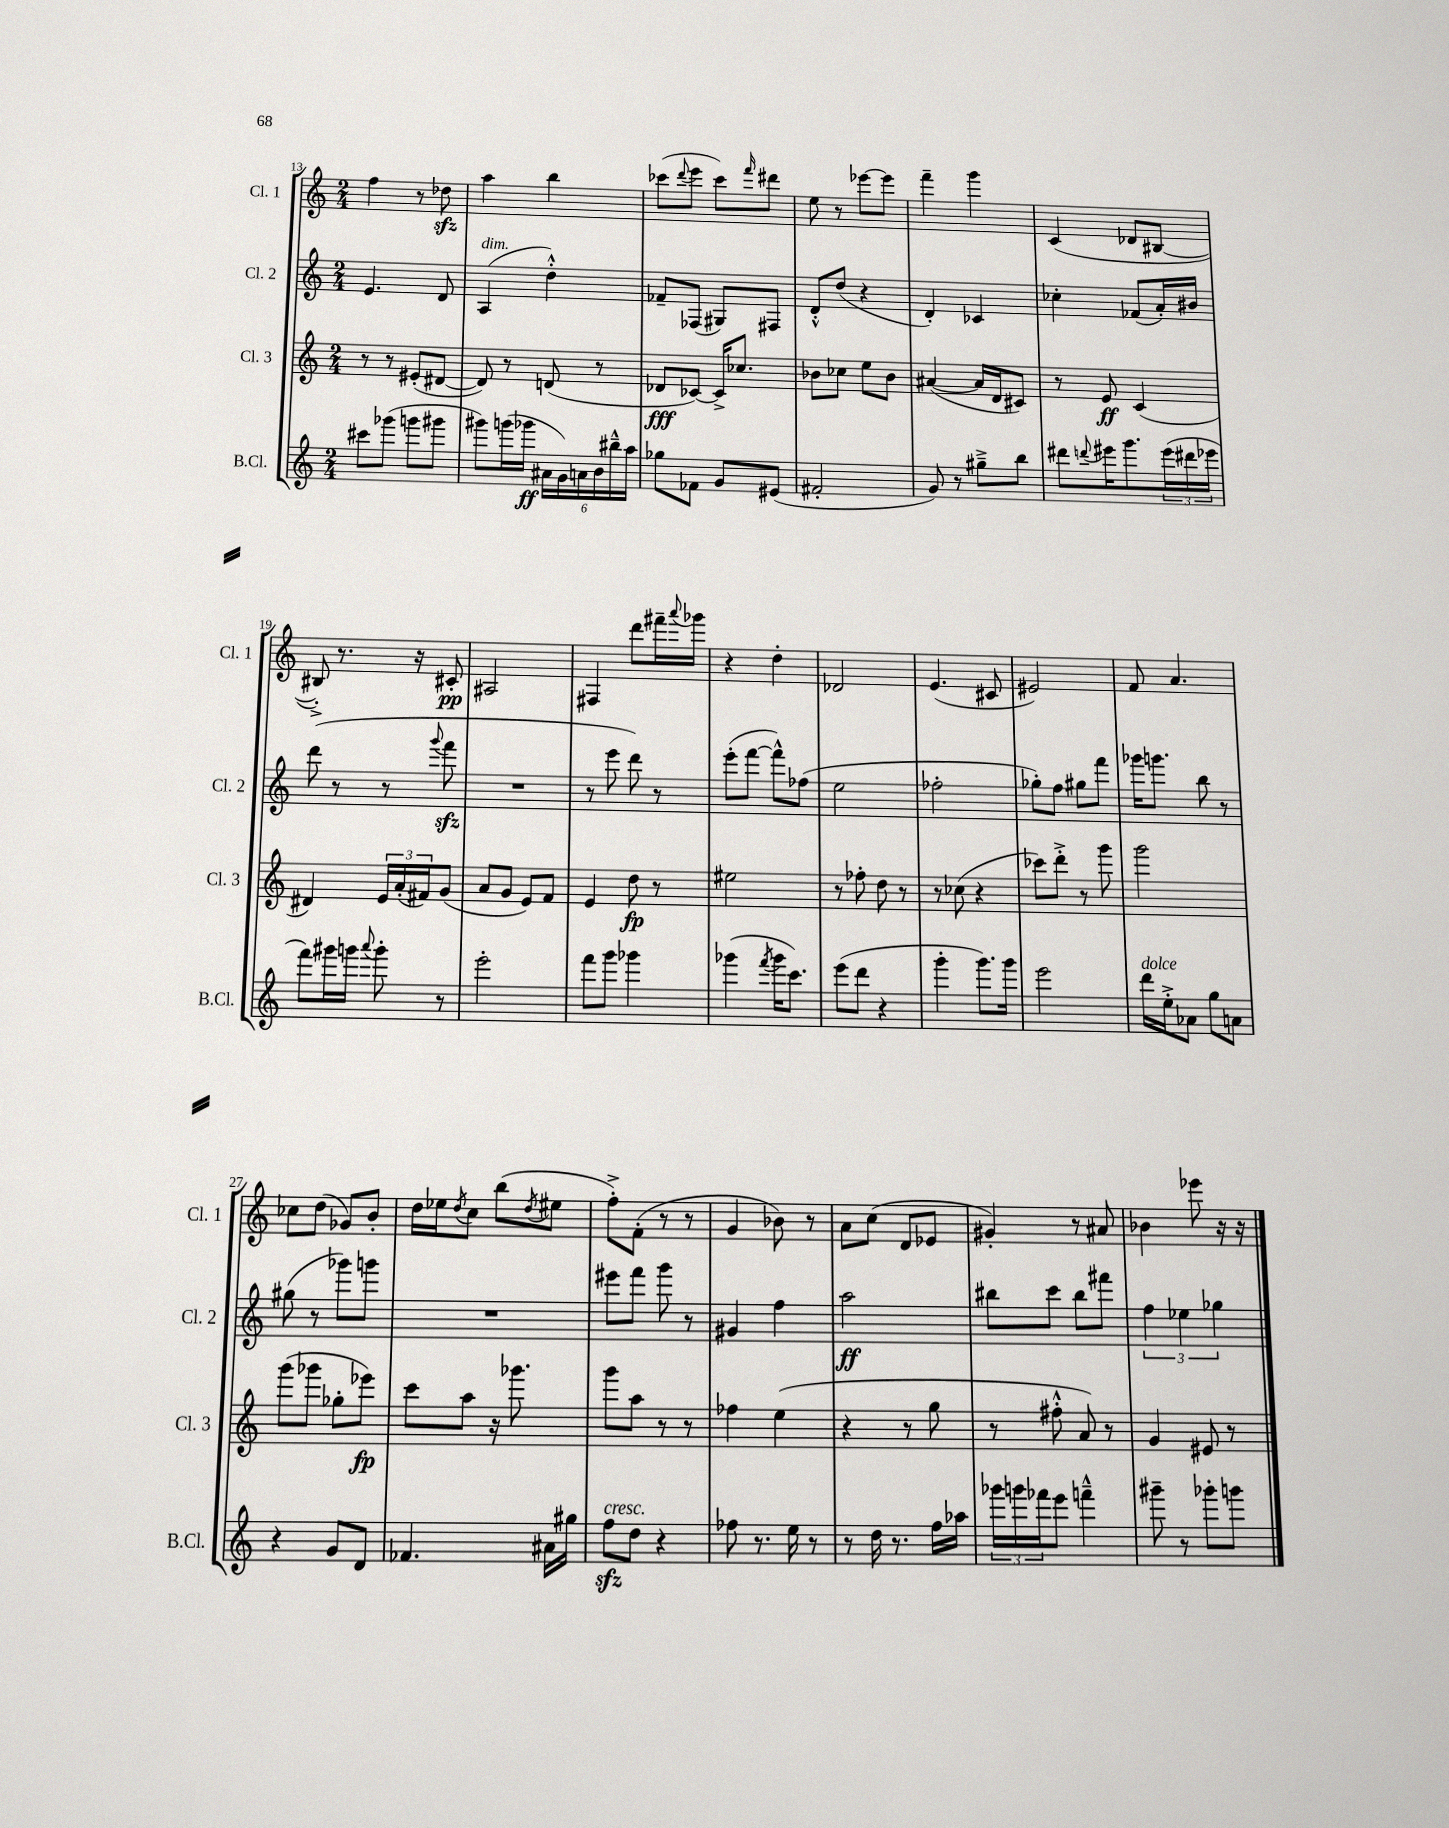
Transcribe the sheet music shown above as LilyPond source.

<<
\new StaffGroup <<
\new Staff = "s0" \with { instrumentName = "Cl. 1" shortInstrumentName = "Cl. 1" } {
    \clef treble \key c \major \numericTimeSignature \time 2/4
    f''4 r8 des''8\sfz |
    a''4 b''4 |
    ces'''8( \appoggiatura { d'''8 } e'''8 ces'''8) \grace { f'''16 } dis'''8 |
    e''8 r8 ees'''8~ ees'''8 |
    f'''4-- g'''4 |
    c'4( des'8 bis8~ |
    bis8-.->) r8. r16 cis'8-.\pp |
    ais2 |
    fis4 d'''8 fis'''16-- \appoggiatura { a'''8 } ges'''16 |
    r4 d''4-. |
    des'2 |
    e'4.( cis'8 |
    eis'2) |
    f'8 a'4. |
    ces''8 d''8( ges'8) b'8-. |
    d''16 ees''16 \acciaccatura { d''8 } c''8 b''8( \acciaccatura { d''8 } eis''8 |
    f''8-.->) f'8-.( r8 r8 |
    g'4 bes'8) r8 |
    a'8 c''8( d'8 ees'8 |
    gis'4-.) r8 ais'8 |
    bes'4 ees'''8 r16 r16 \bar "|." |
}
\new Staff = "s1" \with { instrumentName = "Cl. 2" shortInstrumentName = "Cl. 2" } {
    \clef treble \key c \major \numericTimeSignature \time 2/4
    e'4. d'8 |
    a4^\markup { \italic "dim." }( d''4-.-^) |
    fes'8-- fes8( gis8) fis8 |
    d'8-.-^ d''8( r4 |
    d'4-.) ces'4 |
    ces''4-. fes'8( a'16-.) bis'16 |
    d'''8( r8 r8 \appoggiatura { g'''8 } f'''8\sfz |
    R2 |
    r8 e'''8 d'''8) r8 |
    e'''8-.( f'''8~ f'''8-^) fes''8( |
    e''2 |
    fes''2-. |
    ges''8-.) f''8 gis''8 f'''8 |
    ges'''16 g'''8. b''8 r8 |
    gis''8( r8 ges'''8) g'''8 |
    R2 |
    eis'''8 f'''8 g'''8 r8 |
    gis'4 f''4 |
    a''2\ff |
    bis''8 c'''8 bis''8 fis'''8 |
    \tuplet 3/2 { f''4 ees''4 ges''4 } \bar "|." |
}
\new Staff = "s2" \with { instrumentName = "Cl. 3" shortInstrumentName = "Cl. 3" } {
    \clef treble \key c \major \numericTimeSignature \time 2/4
    r8 r8 eis'8-.( dis'8~ |
    dis'8) r8 d'8( r8 |
    des'8\fff ces'8~) ces'16-> ces''8. |
    bes'8 ces''8 e''8 bes'8 |
    ais'4~( ais'16 d'16 cis'8) |
    r8 e'8\ff c'4( |
    dis'4) \tuplet 3/2 { e'16 a'16-.( fis'16) } g'8( |
    a'8 g'8 e'8) f'8 |
    e'4 d''8\fp r8 |
    eis''2 |
    r8 fes''8-. d''8 r8 |
    r8 ces''8( r4 |
    ces'''8) d'''8-.-> r8 g'''8 |
    g'''2 |
    g'''8( ges'''8 ges''8-. ees'''8\fp) |
    c'''8 a''8 r16 ges'''8. |
    g'''8 a''8 r8 r8 |
    fes''4 e''4( |
    r4 r8 g''8 |
    r8 fis''8-.-^ a'8) r8 |
    g'4 eis'8 r8 \bar "|." |
}
\new Staff = "s3" \with { instrumentName = "B.Cl." shortInstrumentName = "B.Cl." } {
    \clef treble \key c \major \numericTimeSignature \time 2/4
    cis'''8 ges'''8( g'''8 gis'''8 |
    gis'''8) g'''16( ges'''16\ff \tuplet 6/4 { ais'16 g'16) a'16 b'16 bis''16---^ a''16 } |
    ges''8 fes'8 g'8 eis'8( |
    fis'2-. |
    g'8) r8 gis''8---> b''8 |
    dis'''8 \appoggiatura { d'''8 } eis'''16 g'''8. \tuplet 3/2 { eis'''16( dis'''16 ees'''16 } |
    f'''8) gis'''16 g'''16 \appoggiatura { a'''8 } g'''8-. r8 |
    e'''2-. |
    f'''8 g'''8 ges'''4 |
    ges'''4( \acciaccatura { f'''8 } ges'''16 c'''8.) |
    e'''8( d'''8 r4 |
    g'''4-. g'''8.) g'''16 |
    e'''2 |
    d'''16^\markup { \italic "dolce" } e''16-.-> aes'8 g''8 a'8 |
    r4 g'8 d'8 |
    fes'4. ais'16 gis''16 |
    f''8\sfz^\markup { \italic "cresc." } d''8 r4 |
    fes''8 r8. e''16 r8 |
    r8 d''16 r8. f''16 aes''16 |
    \tuplet 3/2 { ges'''16 g'''16 fes'''16 } e'''8 f'''4---^ |
    gis'''8-- r8 ges'''8-. g'''8 \bar "|." |
}
>>
>>
\layout { \context { \Score currentBarNumber = #13 } }
